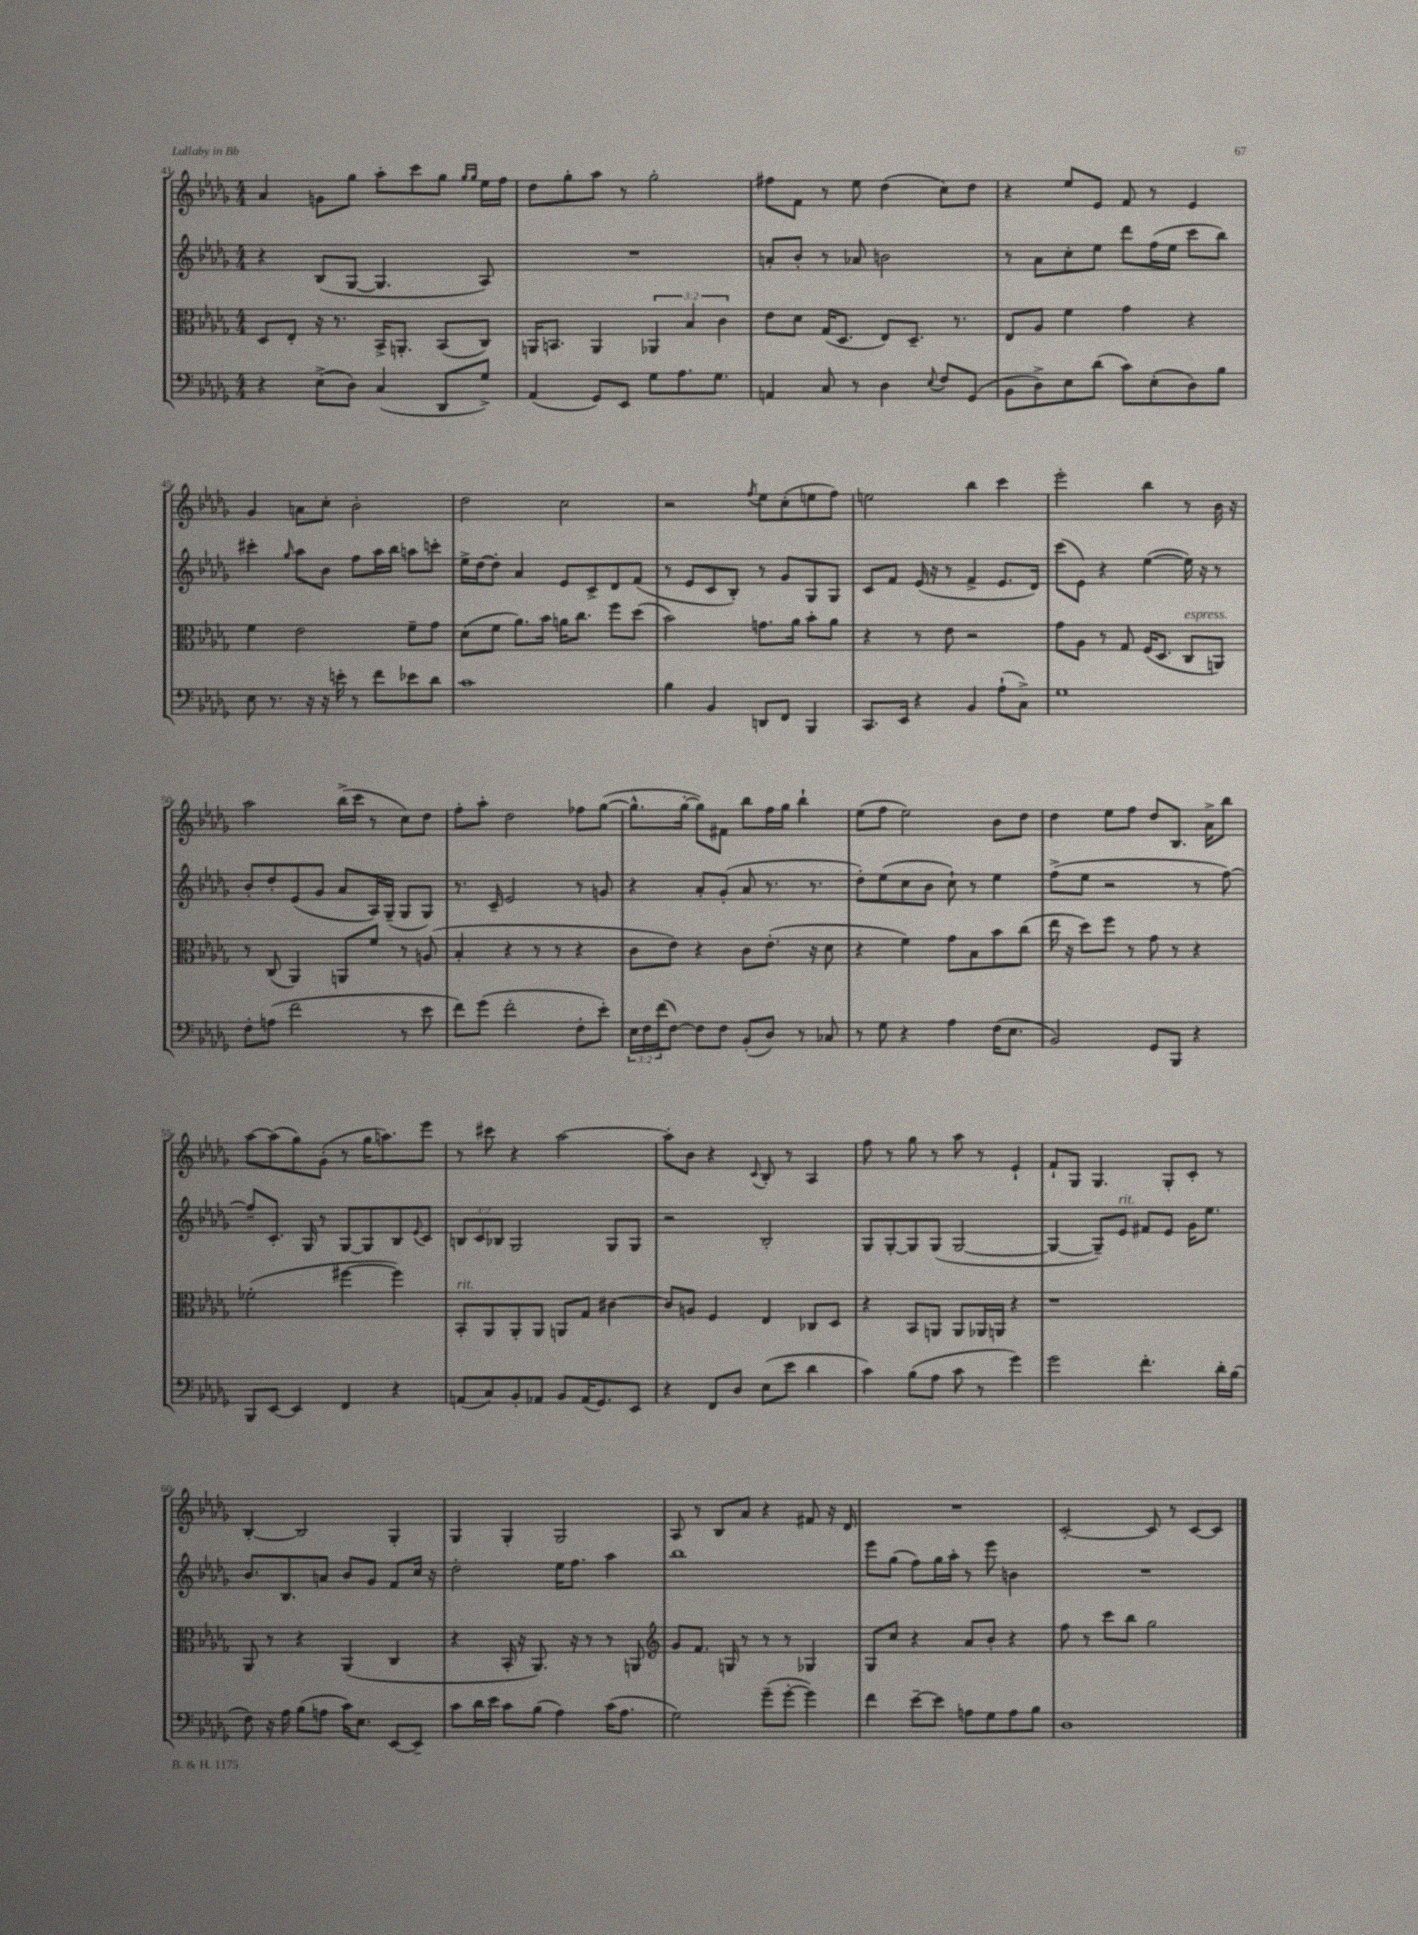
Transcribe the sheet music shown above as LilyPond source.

<<
\new StaffGroup <<
\new Staff = "s0" {
    \clef treble \key des \major \numericTimeSignature \time 4/4
    aes'4 g'8 ges''8 aes''8-. c'''8 ges''8 \grace { ges''16 ges''16 } ees''16 f''16 |
    des''8 ges''8-. aes''8 r8 ges''2-. |
    fis''8 f'8 r8 ees''8 des''4( c''8) des''8 |
    r4 ees''8 ees'8 f'8 r8 ees'4 |
    ges'4 a'8 c''8-. bes'2-. |
    des''2 c''2 |
    r2 \acciaccatura { f''8 } ees''8 c''8-.( e''8 f''8) |
    e''2 bes''4 c'''4 |
    ees'''2-. bes''4 r8 bes'16 r16 |
    aes''2 bes''16->( c'''16 r8 c''8) des''8 |
    f''8-. aes''8-. des''2 fes''8 ges''8~( |
    ges''8.-^ ges''16~-. ges''8) fis'8 bes''8 f''16 ges''16 bes''4-! |
    ees''8( f''8 ees''2) bes'8 des''8 |
    des''4 ees''8 f''8 des''8 bes8. aes'16-> bes''8 |
    aes''8~ aes''8( ges''8) ges'8-.( r8 ges''16 a''8.) ees'''8 |
    r8 cis'''8 r4 aes''2~ |
    aes''8-. bes'8 r4 \appoggiatura { c'8 } bes8-. r8 aes4 |
    f''8 r8 ges''8 r8 aes''8 r8 ees'4-! |
    f'8-! ges8 ges4. ges8-. c'8-. r8 |
    bes4~-. bes2 ges4-. |
    ges4 ges4-. ges2 |
    aes8 r8 bes8 aes'8 r4 fis'8 r16 des'16 |
    R1 |
    c'2~-. c'8 r8 c'8~ c'8 \bar "|." |
}
\new Staff = "s1" {
    \clef treble \key des \major \numericTimeSignature \time 4/4 \override Staff.TupletNumber.text = #tuplet-number::calc-fraction-text
    r4 bes8( ges8~ ges4. aes8) |
    R1 |
    a'8-. bes'8-. r8 aes'8 b'2 |
    r8 aes'8 c''8-. ees''8 des'''8 f''16( ees''16 c'''8 bes''8) |
    cis'''4-. \grace { ges''16 } aes''8 bes'8 f''8 aes''16 bes''16 a''8 c'''8-. |
    ees''16-> des''16~ des''8-. aes'4 ees'8 c'8-> des'8 f'8( |
    r8 ees'8 c'8 bes8-.) r8 ges'8 ges8 ges8 |
    c'8 f'8 ees'16( r16 r8 f'4-> ees'8. des'16) |
    c'''8( ees'8) r4 ees''4~( ees''16) r16 r8 |
    bes'8-. des''8-. ees'8( ges'8 aes'8 aes16) ges16--( ges8 ges8) |
    r8. c'16-- ees'2 r8 g'8 |
    r4 aes'8-. ges'8-.( aes'8 r8. r8. |
    des''8-.) ees''8( c''8 bes'8 c''8-!) r8 ees''4 |
    f''8->( ees''8 r2 r8 f''8~) |
    f''8-- c'8.-. ges16 r8 ges8~ ges8 bes8 \appoggiatura { ees'8 } c'8 |
    \tuplet 3/2 { b8 c'8 bes8 } ges2 ges8 ges8 |
    r2 bes2-. |
    ges8 ges8~-. ges8 ges8( ges2~ |
    ges4~ ges8--) ees'8^\markup { \italic "rit." } fis'8 ees'8 ges'16 ees''8. |
    bes'8. bes8. a'8 bes'8 ges'8 f'8 c''16 r16 |
    des''2-. ees''16 f''8. aes''4 |
    bes''1 |
    ees'''8 ges''8( f''8) ges''16 aes''16-. r8 ees'''8 b'4 |
    R1 \bar "|." |
}
\new Staff = "s2" {
    \clef alto \key des \major \numericTimeSignature \time 4/4 \override Staff.TupletNumber.text = #tuplet-number::calc-fraction-text
    des8 ees8-. r16 r8. bes,16-> a,8.-. bes,8( c8) |
    a,16 b,8. a,4 \tuplet 3/2 { aes,4 bes4 c'4 } |
    ees'8 des'8 ges16( des8. ees8) des8.-- r8. |
    ees8 aes8 f'4 ges'4 r4 |
    f'4 ees'2 f'8-- ges'8 |
    des'8( f'8 aes'8.) bes'16 a'16 c''8. f''8 des''8( |
    bes'2) g'8. aes'16 bes'8-. aes'8 |
    r4 r8 ees'8 r2 |
    ges'8 aes8 r8 ges8 f16( des8. c8^\markup { \italic "espress." } a,8) |
    r8 c8( aes,4) a,8 f'8 r8 a8( |
    bes4-. r4 r8 r8 r4 |
    c'8 ees'8) r4 c'8 ees'8.-.( r16 des'8 |
    r4 f'4) ges'8 bes8 bes'8 c''8( |
    ees''16 r16 des''8) f''8 r8 ges'8 r8 r4 |
    fes'2-.( fis''4~ fis''4) |
    bes,8-.^\markup { \italic "rit." } aes,8 aes,8-. aes,8 a,8 ges8 cis'4~ |
    cis'8 a8 f4 ees4 ces8 des8 |
    r4 bes,8 a,8 a,8 aes,16 a,16 r4 |
    r1 |
    aes,8 r8 r4 aes,4( c4 |
    r4 bes,16-. r16 aes,8.) r16 r8 r8 a,8 |
    \clef treble ges'8 f'8. g16 r8 r8 r8 ges4 |
    ges8 c''8 r4 aes'8 bes'8-. r4 |
    f''8 r8 c'''8 bes''8 ges''2 \bar "|." |
}
\new Staff = "s3" {
    \clef bass \key des \major \numericTimeSignature \time 4/4 \override Staff.TupletNumber.text = #tuplet-number::calc-fraction-text
    r4 ees8->( des8) c4( des,8 ges8->) |
    aes,4( ges,8) ees,8 ges8 aes8. ges8. |
    a,4 c8 r8 des4 \appoggiatura { ees8 } f8 ges,8( |
    bes,8 des8->) ees8 des'8( c'8) ees8-.( des8) bes8 |
    ees8 r8. r16 r16 e'16-. r8 f'8 ees'8 des'8 |
    c'1 |
    bes4 bes,4 d,8 f,8 bes,,4 |
    c,8. ees,16 r4 bes,4 aes8-!( c8->) |
    ges1 |
    f8-. a8( f'2 r8 ees'8 |
    f'8) ges'8( f'2-. f8-. ees'8-.) |
    \tuplet 3/2 { ees16 f16 f'16( } f8~) f8 f8 bes,8-.( des8) r8 ces8 |
    r8 ges8 r4 aes4 f16( ees8. |
    bes,2) ges,8 bes,,8 r4 |
    bes,,8 ees,8~ ees,4 f,4 r4 |
    a,8( c8) bes,8-. aes,8 bes,8 aes,16( ges,8.) ees,8 |
    r4 f,8 des8 ees8( ees'8 des'4 |
    c'4) bes8( aes8 c'8 r8 ges'4) |
    ges'2 f'4.-. des'16-. bes16( |
    f8) r16 aes16 bes8( a8 c'16) ees8. ees,8~ ees,8-- |
    c'8 des'16 ees'16 c'8 bes8( aes4) c'16( aes8. |
    ges2) ges'8--( ges'8~-. ges'4) |
    f'4 ees'8~-- ees'8 a8 ges8 a8 bes8 |
    des1 \bar "|." |
}
>>
>>
\layout { \context { \Score currentBarNumber = #41 } }
